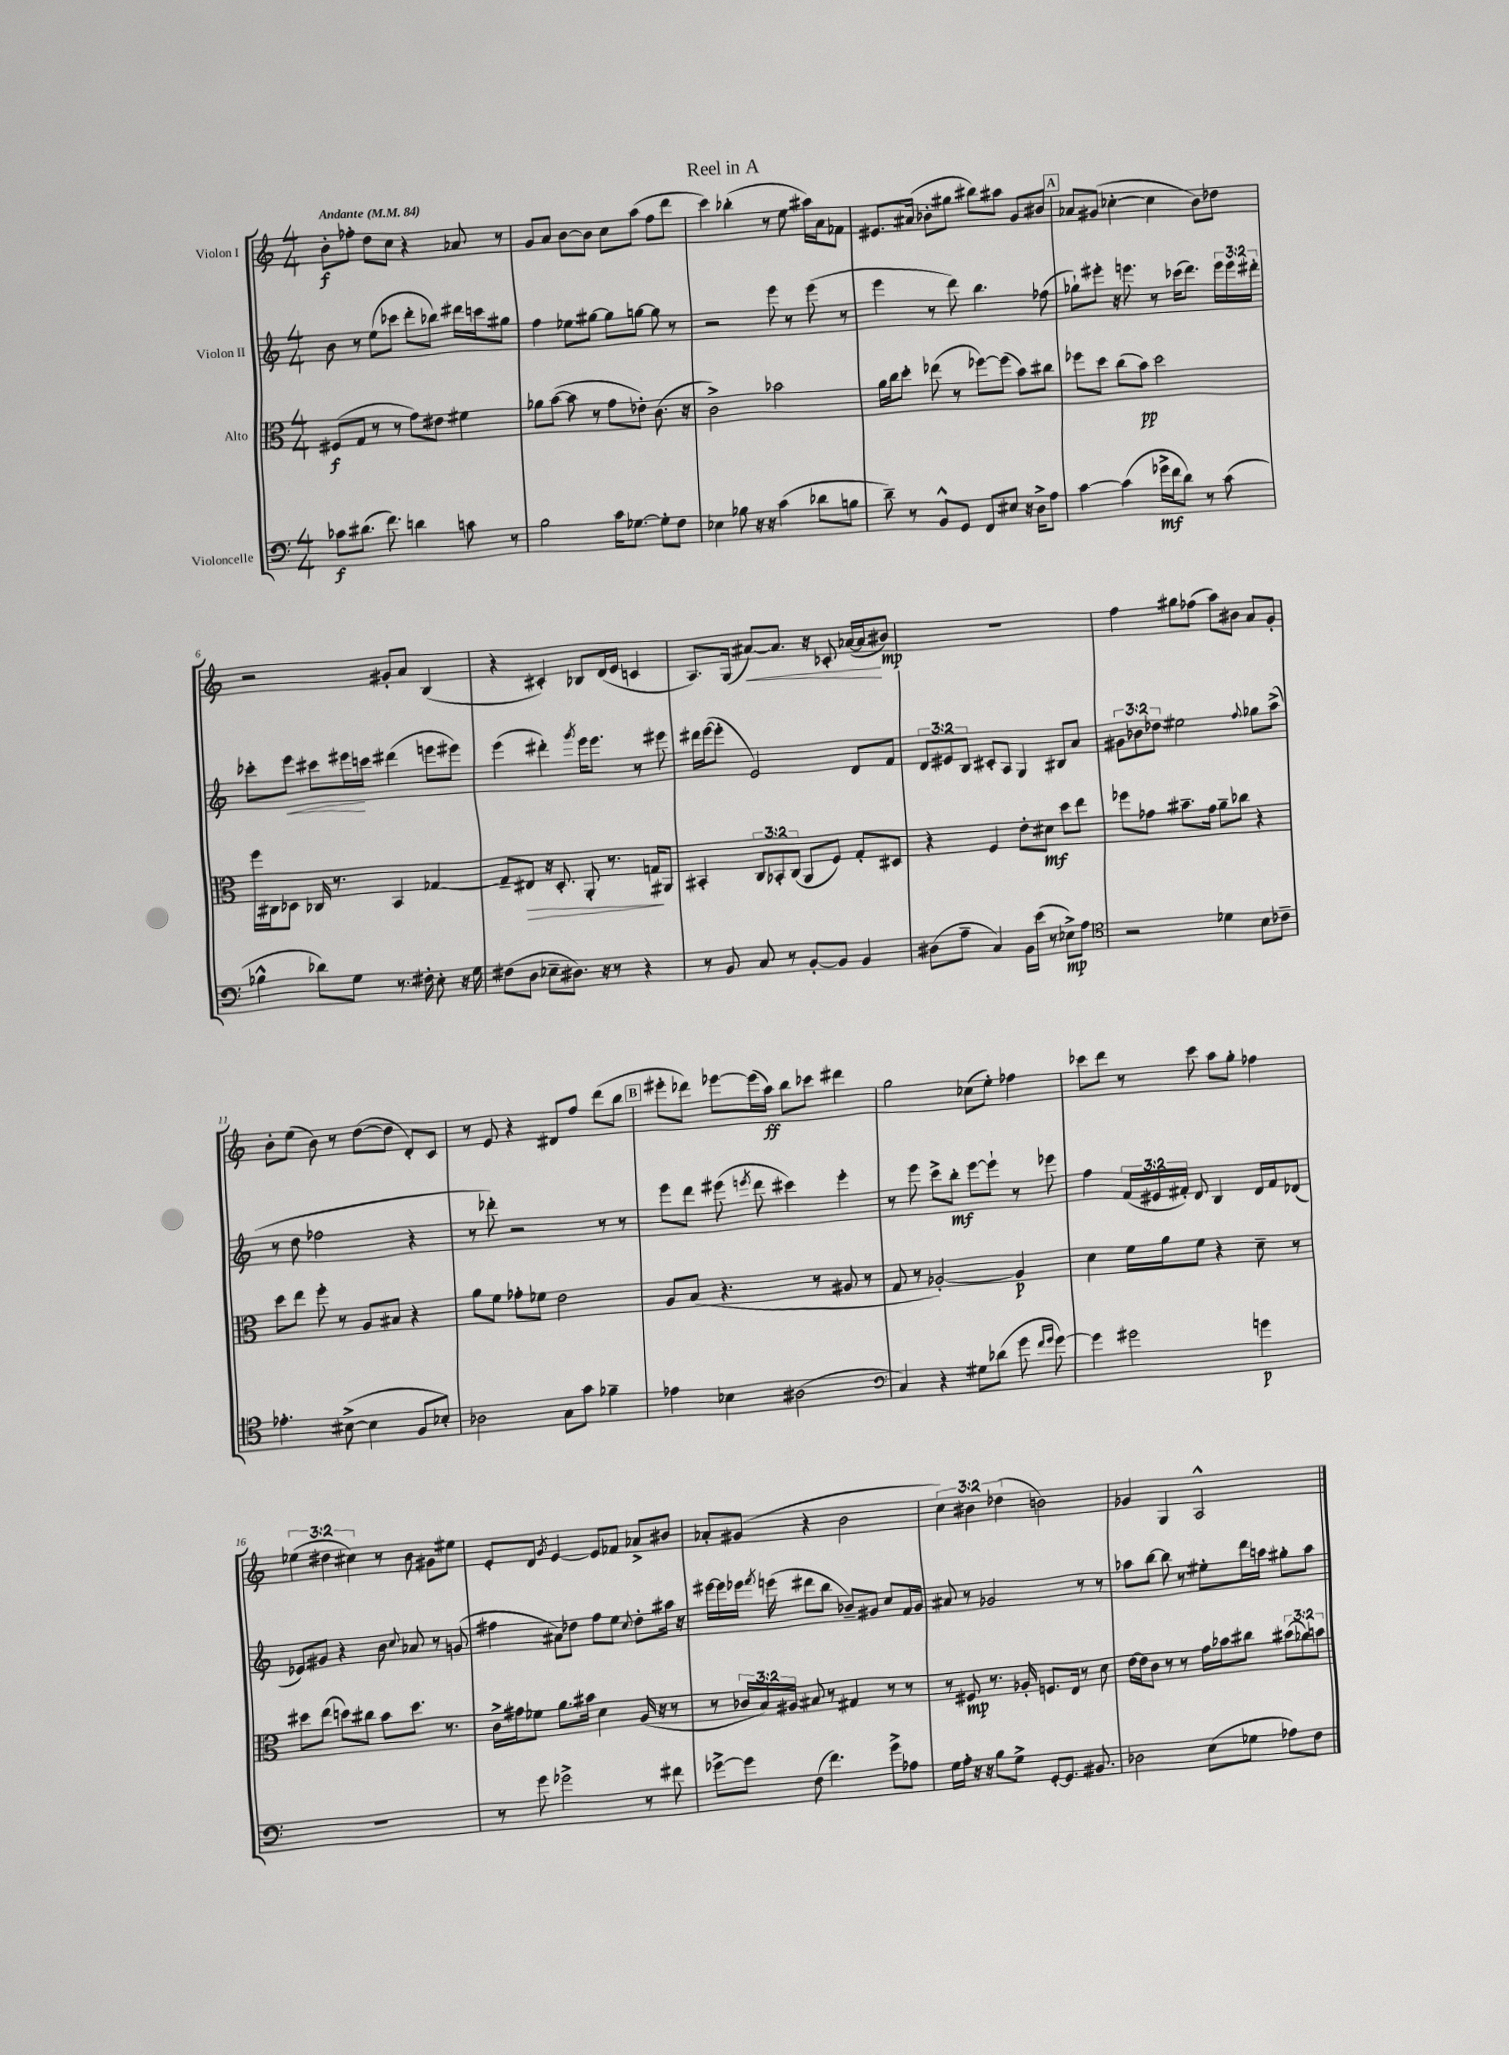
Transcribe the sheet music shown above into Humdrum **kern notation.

**kern	**kern	**kern	**kern
*staff4	*staff3	*staff2	*staff1
*clefF4	*clefC3	*clefG2	*clefG2
*k[]	*k[]	*k[]	*k[]
*M4/4	*M4/4	*M4/4	*M4/4
*MM84	*MM84	*MM84	*MM84
8c-	(8F#	8b	8b'
(8.d#	8G	8r	8ff-'
.	8r	(8ee	8dd
8.f)	.	.	.
.	8r	8ccc-	8cc
4d	8g)	8ddd'	4r
.	8e#	8bb-)	.
8c	4f#	16ddd#	8a-
.	.	16ccc	.
8r	.	8gg#	8r
=	=	=	=
2B	8a-	4ff	8g
.	([8b	.	8a
.	8b]	8ee-	[8b
.	8r	[8gg#	8b]
16c	8g	8gg#]	8cc
[8.G-	.	.	.
.	8e-')	[8gg	(8aa
8G-']	(8.c	8gg]	8ff
8F	.	8r	8ddd
.	16r	.	.
=	=	=	=
4E-	2c^)	2r	4ccc)
8B-	.	.	(4bb-'
16r	.	.	.
16r	.	.	.
(4c	2b-	8eee	8r
.	.	8r	8ee
8d-	.	(8eee	16aa#)
.	.	.	16a
8B	.	8r	8f-
=	=	=	=
8d~)	16a	4eee	8.e#
.	16cc	.	.
8r	8dd'	.	.
.	.	.	(16a#
8BB^^	(8ee-	8r	8b-'
8GG	8r	8ddd)	8gg#
8FF	[8ff-)	4.bb	8bb#)
8E#	(8ff-]	.	8aa#
16r	8b)	.	8g
16D^	.	.	.
8A	8cc#	(8ff-	8b#
=	=	=	=
[4c	8ff-	8gg-`)	8a-
.	8dd	8eee#'	(8g#
(4c]	(8cc	16r	[4cc-'
.	.	8.eee	.
.	8b)	.	.
16g-^	2dd	8r	4cc-]
16f	.	.	.
8d)	.	(16ccc-	.
.	.	8.ddd)	.
8r	.	.	8b)
(8c	.	24eee	8dd-
.	.	24eee	.
.	.	24ddd#'	.
=	=	=	=
4B-^^	16ff	8ccc-'	2r
.	16C#	.	.
.	8D-	8eee	.
8d-)	16C-	8ccc#	.
.	8.r	.	.
8G	.	16eee#	.
.	.	16ccc	.
8.r	4BB	(4ddd#	8g#'
.	.	.	8a
16F#'	.	.	.
8E'	[4G-	8eee	(4B
16r	.	8eee#)	.
16G	.	.	.
=	=	=	=
(8F#	8G-~]	(4eee	4r
8D	8E#	.	.
8E-~	16r	4ddd#')	4c#')
.	8.D'	.	.
8.D#)	.	.	.
.	.	8qggg	.
.	8AA'	16eee	8B-
16r	.	8.eee	.
8r	8.r	.	(16d
.	.	.	16e
4r	.	8r	4c
.	16G	.	.
.	8AA#	8eee#	.
=	=	=	=
8r	4BB#'	16ddd#	8.A)
.	.	([16eee	.
8BB	.	8eee']	.
.	.	.	(16G
8C	12C	2e)	[8a#)
.	12BB-'	.	.
8r	.	.	8.a#]
.	(12C	.	.
[8BB'	8AA	.	.
.	.	.	16r
8BB]	8F)	.	8c-'
4BB	8G'	8d	([16a-
.	.	.	16a-]
.	8D#	8f	8b#)
=	=	=	=
(8D#	4r	12d	1r
.	.	12e#	.
8A~	.	.	.
.	.	12B	.
4C)	4F	8c#'	.
.	.	8A	.
16BB	8e'	4G	.
(16e	.	.	.
8r	8d#	.	.
8E-^)	8dd	8B#	.
8A	8ee	8a	.
=	=	=	=
*clefC4	*	*	*
2r	8ff-	12g#	4ff
.	.	12b-	.
.	8g-	.	.
.	.	12dd-	.
.	8.b#~	2ee#	8gg#
.	.	.	(8ff-
.	16g-	.	.
4d-	8a~	.	8aa)
.	8cc-	.	8b#
.	.	8qqff	.
8B	4r	8gg-	8a
8c-~	.	(8aa^	8g'
=	=	=	=
4.e-'	8dd	8r	8b'
.	8ee	8dd	(8ee
.	8ff'	2ff-	8b)
([8B#^	8r	.	8r
4B#]	8A	.	([8dd
.	8B#	.	8dd]
8F	4r	4r	8d')
8B-')	.	.	8c
=	=	=	=
2A-	8a	8r	8r
.	8f	8ddd-')	8e
.	8g-'	2r	4r
.	8f-	.	.
8G	2e	.	8d#
8g	.	.	8ff
4f-~	.	8r	(8ddd
.	.	8r	8bb
=	=	=	=
4e-	8A	8eee	8eee#'
.	(8B	8ddd	8ddd-)
4B-	4.r	(8eee#	[8eee-
.	.	8qeee	.
.	.	8ddd	(16eee-]
.	.	.	16aa)
(2A#	.	4ccc#)	8bb
.	8r	.	8ccc-
.	8A#	4eee'	4ddd#
.	8r	.	.
=	=	=	=
*clefF4	*	*	*
4C)	8G	8r	2gg
.	8r	8eee	.
4r	[2A-')	8ccc^	.
.	.	8bb'	.
8G#	.	[8eee	(8cc-
(8d-	.	8eee`]	8ee')
8g	4A-]	8r	4ff-
16qqf	.	.	.
16qqg	.	.	.
[8g)	.	8eee-	.
=	=	=	=
4g]	4d	4ff	8ccc-
.	.	.	8ddd
2g#	16f	(24f	8r
.	.	24e#	.
.	16a	.	.
.	.	24f#')	.
.	8f	8d	8ccc-
.	4r	4B	8aa
.	.	.	8gg'
4g	8d~	16d	4ff-
.	.	16f#	.
.	8r	(8d-	.
=	=	=	=
1r	8dd#	8e-)	(6ee-
.	(8ee	8g#	.
.	.	.	6dd#
.	8dd)	4r	.
.	.	.	6cc#)
.	8cc#	.	.
.	8b	8b	8r
.	.	8qqcc	.
.	8.dd	8a-	8b
.	.	8r	8g#
.	8.r	.	.
.	.	(8g	8ee#
=	=	=	=
8r	16c^	4ff#	8e'
.	16g#	.	.
8g	8f-	.	8d
.	.	.	8qg
2g-^	8.a	8a#)	[4e
.	.	8dd-	.
.	16b#	.	.
.	4d	8ff#	8e]
.	.	8ee	8f-
.	.	8qqcc	.
8r	(16A	8dd-'	8a-^
.	16r	.	.
8f#	8r	16aa#	8b#
.	.	16r	.
=	=	=	=
[8g-^	8r	[16eee#	8a-'
.	.	16eee#]	.
8g-]	24c-	16eee-	(8g#
.	24B)	.	.
.	.	8qfff	.
.	.	(16eee	.
.	24A#	.	.
(8F	8B#	8ddd#	4r
4.f)	8r	8bb	.
.	4G#	8b-~)	2b
.	.	8g#	.
8g-^	8r	8cc	.
8A-	8r	16f	.
.	.	16g#	.
=	=	=	=
16G	8r	8a#	6cc)
16A'	.	.	.
16r	8F#	8r	.
.	.	.	6b#
16r	.	.	.
8B	8.r	2g-	.
.	.	.	(6dd-
8G^	.	.	.
.	16A-'	.	.
[8GG'	8.F	.	2b)
8.GG]	.	.	.
.	16E	.	.
.	8r	8r	.
8.BB#	.	.	.
.	8d	8r	.
=	=	=	=
2D-	[16e	8aa-	4g-
.	16e]	.	.
.	8c	[8bb	.
.	8r	8bb]	4G
.	8r	8r	.
(8E	16g	8ee#'	2A^^
.	16b-	.	.
8G-	8cc#	16ddd	.
.	.	16aa	.
8A-)	(12b#	8gg#'	.
.	12a-)	.	.
8F	.	8aa	.
.	12b	.	.
==	==	==	==
*-	*-	*-	*-
